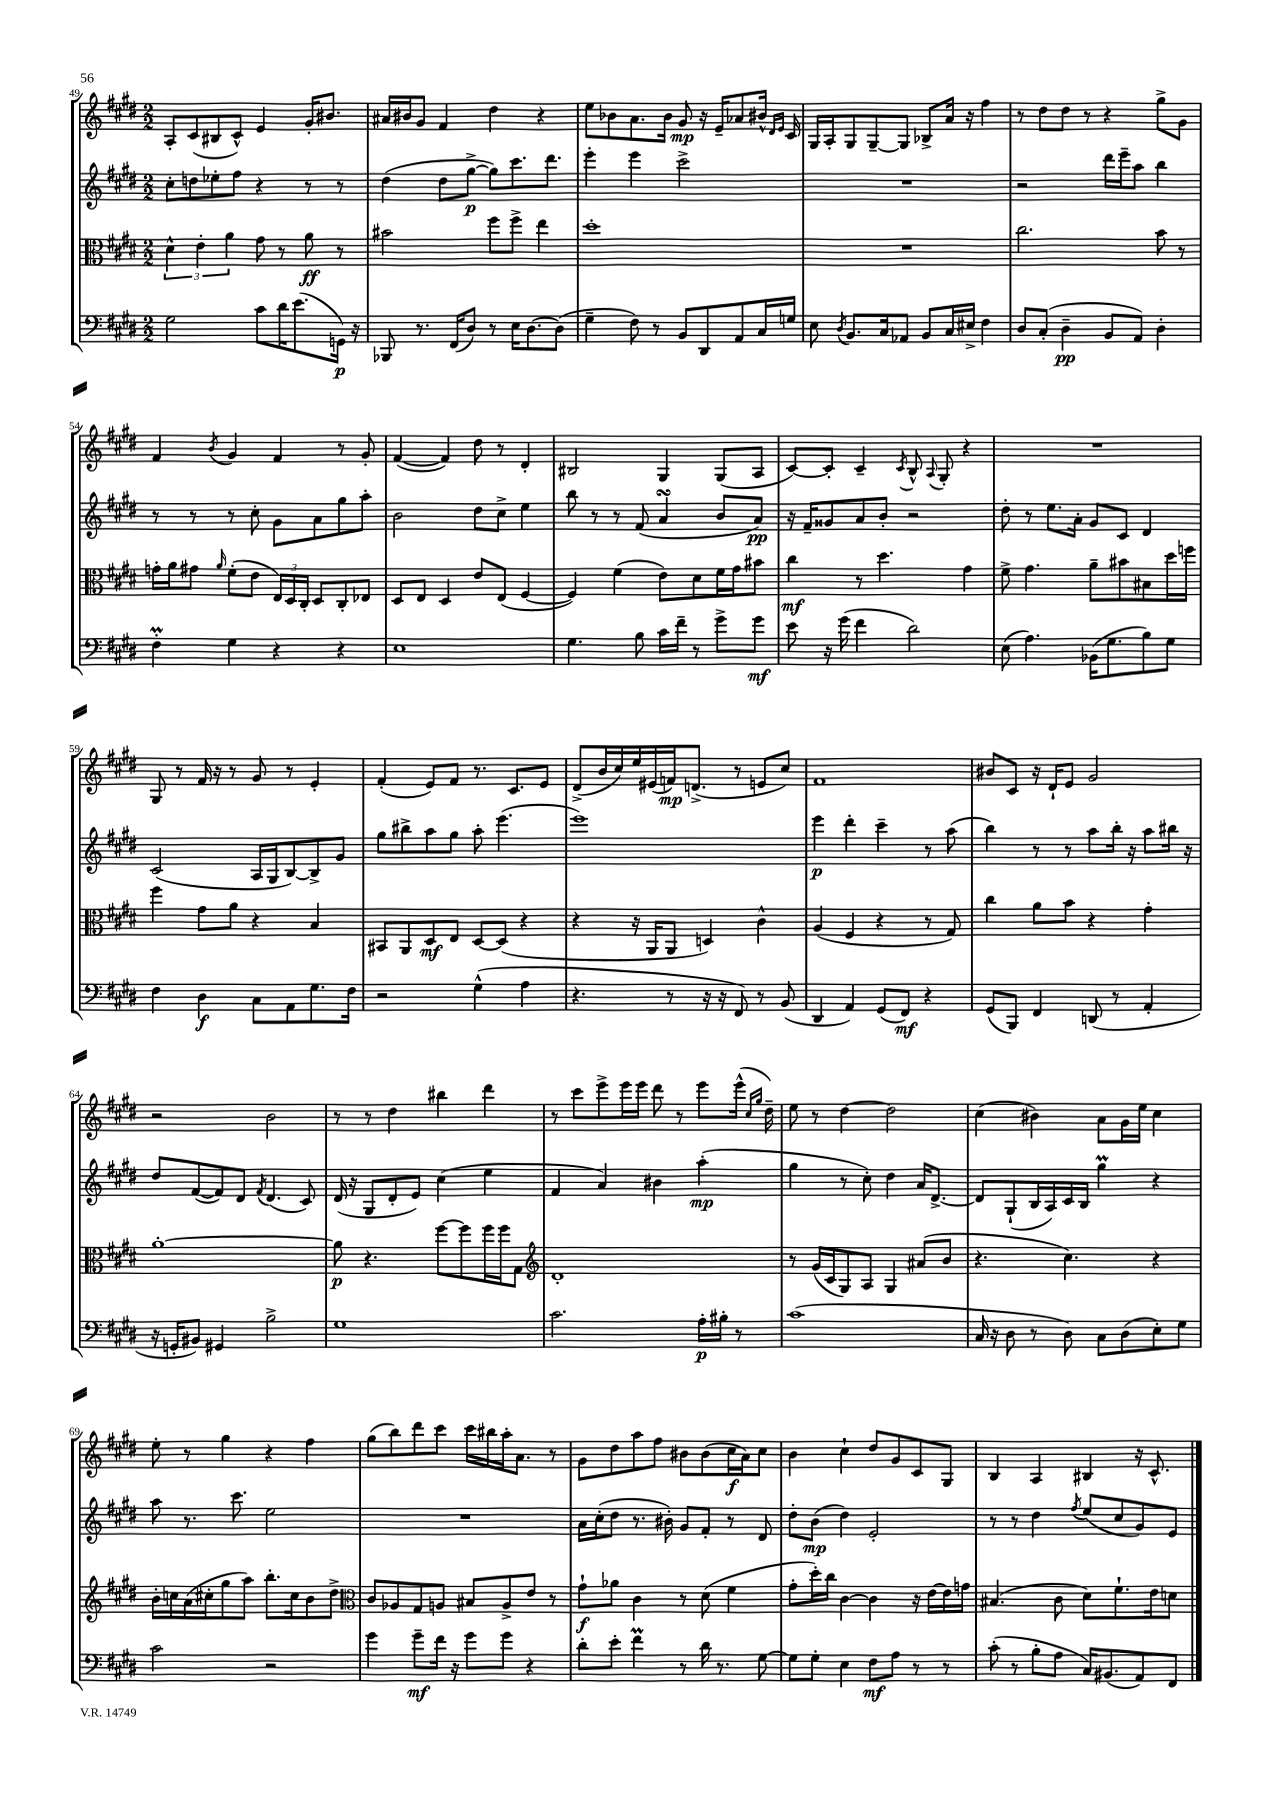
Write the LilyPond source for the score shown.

<<
\new StaffGroup <<
\new Staff = "s0" {
    \clef treble \key e \major \numericTimeSignature \time 2/2
    \autoBeamOff a8[-. cis'8( bis8 cis'8]-^) e'4 gis'16[-. bis'8.] |
    ais'16[ bis'16 gis'8] fis'4 dis''4 r4 |
    e''8[ bes'8 a'8. bes'16] gis'8\mp r16 e'16[-- aes'8 bis'16]-^ \grace { dis'16[ e'16] } cis'16 |
    gis16[ a16-. gis8 gis8~-- gis8] bes8[-> a'16] r16 fis''4 |
    r8 dis''8[ dis''8] r8 r4 gis''8[-> gis'8] |
    fis'4 \acciaccatura { b'8 } gis'4 fis'4 r8 gis'8-. |
    fis'4~( fis'4) dis''8 r8 dis'4-. |
    bis2 gis4 gis8[( a8] |
    cis'8[~) cis'8]-. cis'4-- \acciaccatura { cis'8 } b8-^ \appoggiatura { a8 } gis8-. r4 |
    R1 |
    gis8 r8 fis'16 r16 r8 gis'8 r8 e'4-. |
    fis'4-.( e'8[) fis'8] r8. cis'8.[ e'8] |
    dis'8[->( b'16 cis''16) e''16 eis'16( f'16\mp) d'8.]->( r8 e'8[ cis''8]) |
    fis'1 |
    bis'8[ cis'8] r16 dis'16[-! e'8] gis'2 |
    r2 b'2 |
    r8 r8 dis''4 bis''4 dis'''4 |
    r8 cis'''8[ e'''8-> e'''16 e'''16] dis'''8 r8 e'''8[ e'''16]-^( \grace { cis''16[ gis''16] } dis''16--) |
    e''8 r8 dis''4~ dis''2 |
    cis''4( bis'4) a'8[ gis'16 e''16] cis''4 |
    e''8-. r8 gis''4 r4 fis''4 |
    gis''8[( b''8) dis'''8 cis'''8] cis'''16[ bis''16 a''16-. a'8.] r8 |
    gis'8[ dis''8 a''8 fis''8] bis'8[ bis'8( cis''16\f a'16) cis''8] |
    b'4 cis''4-! dis''8[ gis'8 cis'8 gis8] |
    b4 a4 bis4 r16 cis'8.-^ \bar "|." |
}
\new Staff = "s1" {
    \clef treble \key e \major \numericTimeSignature \time 2/2
    \autoBeamOff cis''8[-. d''8 ees''8-. fis''8] r4 r8 r8 |
    dis''4( dis''8[ gis''8]~->\p gis''8[) cis'''8. dis'''8.] |
    e'''4-. e'''4 cis'''2-> |
    R1 |
    r2 dis'''16[ e'''16-- a''8] b''4 |
    r8 r8 r8 cis''8-. gis'8[ a'8 gis''8 a''8]-. |
    b'2 dis''8[ cis''8]-> e''4 |
    b''8 r8 r8 fis'8( a'4\turn b'8[ a'8]\pp) |
    r16 fis'16[-- gisis'8 a'8 b'8]-. r2 |
    dis''8-. r8 e''8.[ a'16]-. gis'8[ cis'8] dis'4 |
    cis'2( a16[ gis16 b8~) b8-> gis'8] |
    gis''8[ bis''8-> a''8 gis''8] a''8-. e'''4.( |
    e'''1) |
    e'''4\p dis'''4-. cis'''4-- r8 a''8( |
    b''4) r8 r8 a''8[ b''16]-. r16 a''8[ bis''16] r16 |
    dis''8[ fis'8~( fis'8) dis'8] \acciaccatura { fis'8 } dis'4.( cis'8) |
    dis'16( r16 gis8[ dis'8-. e'8]) cis''4( e''4 |
    fis'4 a'4) bis'4 a''4-.\mp( |
    gis''4 r8 cis''8-.) dis''4 a'16[ dis'8.]~-> |
    dis'8[ gis8-!( b16 a16) cis'16 b16] gis''4\prall r4 |
    a''8 r8. cis'''8. e''2 |
    R1 |
    a'16[ cis''16-.( dis''8] r8. bis'16-.) gis'8[ fis'8]-. r8 dis'8 |
    dis''8[-. b'8]\mp( dis''4) e'2-. |
    r8 r8 dis''4 \acciaccatura { fis''8 } e''8[( cis''8 gis'8) e'8] \bar "|." |
}
\new Staff = "s2" {
    \clef alto \key e \major \numericTimeSignature \time 2/2
    \autoBeamOff \tuplet 3/2 { dis'4-^ e'4-. a'4 } gis'8 r8 a'8\ff r8 |
    bis'2 fis''8[ fis''8]-> e''4 |
    dis''1-. |
    R1 |
    cis''2. b'8 r8 |
    g'16[-. a'16 gis'8] \grace { a'16 } fis'8[-.( e'8] \tuplet 3/2 { e16[) dis16 cis16]-. } dis8[ cis8-. ees8] |
    dis8[ e8] dis4 e'8[ e8]( fis4~ |
    fis4) fis'4( e'8[) dis'8 fis'16 gis'16 bis'8] |
    cis''4\mf r8 dis''4. gis'4 |
    fis'8-> gis'4. a'8[-- bis'8 bis8 dis''16 f''16] |
    fis''4 gis'8[ a'8] r4 b4 |
    bis,8[ a,8 dis8\mf e8] dis8[~ dis8]( r4 |
    r4 r16 a,16[ a,8] d4) cis'4-^ |
    a4( fis4 r4 r8 gis8) |
    cis''4 a'8[ b'8] r4 gis'4-. |
    a'1~-. |
    a'8\p r4. fis''8[~ fis''8 fis''16 fis''16 gis8] |
    \clef treble dis'1-. |
    r8 gis'16[( cis'16 gis8) a8] gis4 ais'8[( b'8] |
    r4. cis''4.) r4 |
    b'16[-. c''16 a'16( cis''16-. gis''8 a''8]) b''8.[-. cis''16 b'8 dis''8]-> |
    \clef alto cis'8[ aes8 gis8 a8] bis8[ a8-> e'8] r8 |
    gis'8[-!\f aes'8] cis'4 r8 dis'8( fis'4 |
    gis'8[-. dis''16-.) cis''16] cis'4~ cis'4 r16 e'16[~ e'16 g'16] |
    bis4.( cis'8 dis'8[) fis'8.-! e'16 d'8] \bar "|." |
}
\new Staff = "s3" {
    \clef bass \key e \major \numericTimeSignature \time 2/2
    \autoBeamOff gis2 cis'8[ dis'16 e'8.( g,16]\p) r16 |
    bes,,8 r8. fis,16[( dis8]) r8 e16[ dis8.~ dis8]( |
    gis4-- fis8) r8 b,8[ dis,8 a,8 cis16 g16] |
    e8 \acciaccatura { dis8 } b,8.[ cis16 aes,8] b,8[ cis16 eis16]-> fis4 |
    dis8[ cis8]-.( dis4--\pp b,8[ a,8]) dis4-. |
    fis4-.\prall gis4 r4 r4 |
    e1 |
    gis4. b8 cis'16[ fis'16]-- r8 gis'8[-> gis'8]\mf |
    e'8 r16 gis'16( fis'4 dis'2) |
    e8( a4.) bes,16[( gis8. b8) gis8] |
    fis4 dis4\f cis8[ a,8 gis8. fis16] |
    r2 gis4-^( a4 |
    r4. r8 r16 r16 fis,8) r8 b,8( |
    dis,4 a,4) gis,8[( fis,8]\mf) r4 |
    gis,8[( b,,8]) fis,4 d,8( r8 a,4-. |
    r16 g,16[-. bis,8]) gis,4 b2-> |
    gis1 |
    cis'2. a16[-.\p bis16]-. r8 |
    cis'1( |
    cis16 r16 dis8 r8 dis8) cis8[ dis8( e8-.) gis8] |
    cis'2 r2 |
    gis'4 gis'8[--\mf fis'16] r16 gis'8[ gis'8] r4 |
    dis'8[-. e'8]-. fis'4\prall r8 dis'16 r8. gis8~ |
    gis8[ gis8]-. e4 fis8[\mf a8] r8 r8 |
    cis'8-.( r8 b8[-. a8] cis16[) bis,8.( a,8) fis,8] \bar "|." |
}
>>
>>
\layout { \context { \Score currentBarNumber = #49 } }
